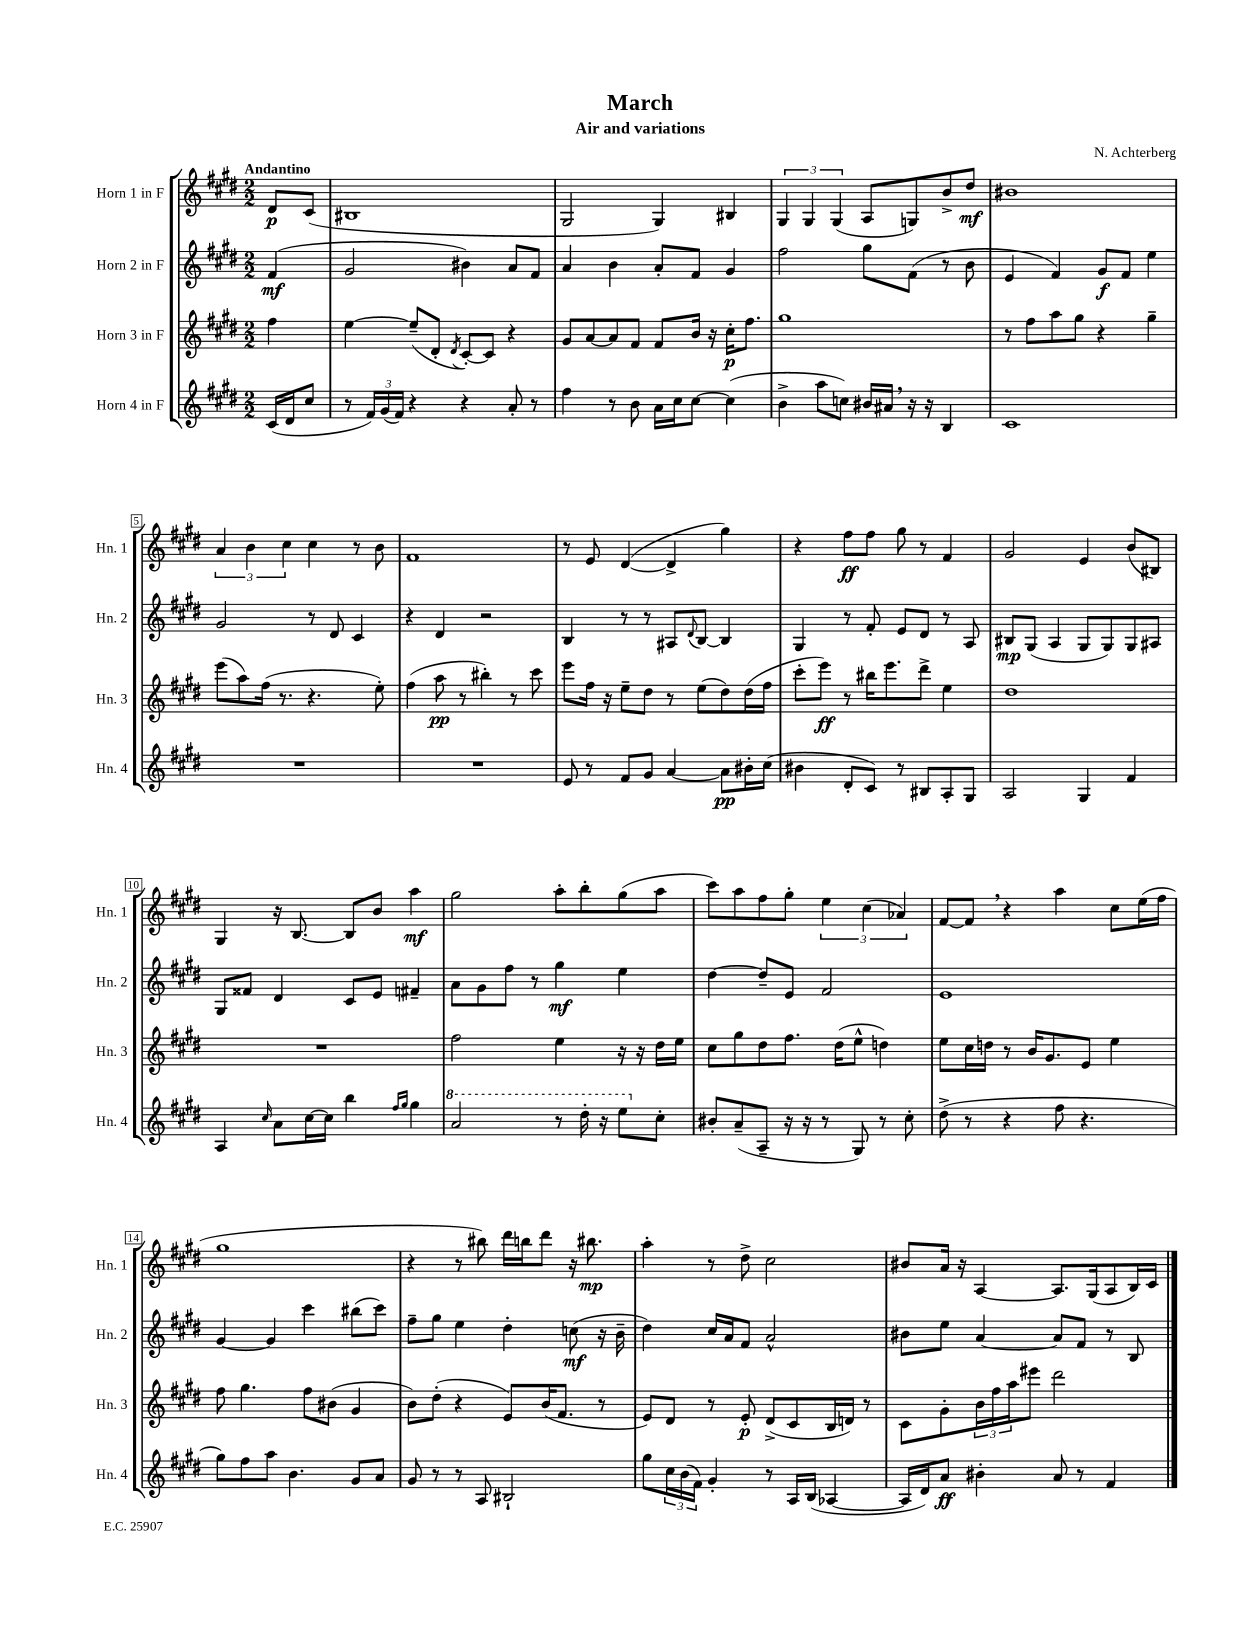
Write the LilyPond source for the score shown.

\header { title = "March" composer = "N. Achterberg" subtitle = "Air and variations" }
<<
\new StaffGroup <<
\new Staff = "s0" \with { instrumentName = "Horn 1 in F" shortInstrumentName = "Hn. 1" } {
    \clef treble \key e \major \numericTimeSignature \time 2/2 \partial 4 \tempo "Andantino"
    dis'8\p cis'8( |
    bis1 |
    gis2 gis4) bis4 |
    \tuplet 3/2 { gis4 gis4 gis4( } a8 g8) b'8-> dis''8\mf |
    bis'1 |
    \tuplet 3/2 { a'4 b'4 cis''4 } cis''4 r8 b'8 |
    fis'1 |
    r8 e'8 dis'4~( dis'4-> gis''4) |
    r4 fis''8\ff fis''8 gis''8 r8 fis'4 |
    gis'2 e'4 b'8( bis8) |
    gis4 r16 b8.~ b8 b'8 a''4\mf |
    gis''2 a''8-. b''8-. gis''8( a''8 |
    cis'''8) a''8 fis''8 gis''8-. \tuplet 3/2 { e''4 cis''4( aes'4) } |
    fis'8~ fis'8 \breathe r4 a''4 cis''8 e''16( fis''16 |
    gis''1 |
    r4 r8 bis''8) dis'''16 b''16 dis'''8 r16 bis''8.\mp |
    a''4-. r8 dis''8-> cis''2 |
    bis'8 a'16 r16 a4~ a8. gis16( a8 b16) cis'16 \bar "|." |
}
\new Staff = "s1" \with { instrumentName = "Horn 2 in F" shortInstrumentName = "Hn. 2" } {
    \clef treble \key e \major \numericTimeSignature \time 2/2 \partial 4
    fis'4\mf( |
    gis'2 bis'4) a'8 fis'8 |
    a'4 b'4 a'8-. fis'8 gis'4 |
    fis''2 gis''8 fis'8( r8 b'8 |
    e'4 fis'4) gis'8\f fis'8 e''4 |
    gis'2 r8 dis'8 cis'4 |
    r4 dis'4 r2 |
    b4 r8 r8 ais8 \appoggiatura { dis'8 } b8~ b4 |
    gis4 r8 fis'8-. e'8 dis'8 r8 a8 |
    bis8\mp gis8( a4 gis8 gis8) gis8 ais8 |
    gis8 fisis'8 dis'4 cis'8 e'8 fis'4-- |
    a'8 gis'8 fis''8 r8 gis''4\mf e''4 |
    dis''4~ dis''8-- e'8 fis'2 |
    e'1 |
    gis'4~ gis'4 cis'''4 bis''8( cis'''8) |
    fis''8-- gis''8 e''4 dis''4-. c''8\mf( r16 b'16-- |
    dis''4) cis''16 a'16 fis'8 a'2-^ |
    bis'8 e''8 a'4~ a'8 fis'8 r8 b8 \bar "|." |
}
\new Staff = "s2" \with { instrumentName = "Horn 3 in F" shortInstrumentName = "Hn. 3" } {
    \clef treble \key e \major \numericTimeSignature \time 2/2 \partial 4
    fis''4 |
    e''4~ e''8--( dis'8-. \acciaccatura { dis'8 } cis'8~-.) cis'8 r4 |
    gis'8 a'8~ a'8 fis'8 fis'8 b'16 r16 cis''16-.\p fis''8. |
    gis''1 |
    r8 fis''8 a''8 gis''8 r4 gis''4-- |
    e'''8( a''8) fis''16( r8. r4. e''8-.) |
    fis''4( a''8\pp r8 bis''4-.) r8 cis'''8 |
    e'''8 fis''16 r16 e''8-- dis''8 r8 e''8( dis''8) dis''16( fis''16 |
    cis'''8-. e'''8\ff) r8 bis''16 e'''8. dis'''8-> e''4 |
    dis''1 |
    R1 |
    fis''2 e''4 r16 r16 dis''16 e''16 |
    cis''8 gis''8 dis''8 fis''8. dis''16( e''8-^ d''4) |
    e''8 cis''16 d''16 r8 b'16 gis'8. e'8 e''4 |
    fis''8 gis''4. fis''8 bis'8( gis'4 |
    b'8) dis''8-.( r4 e'8) b'16( fis'8. r8 |
    e'8) dis'8 r8 e'8-.\p dis'8->( cis'8 b16 d'16) r8 |
    cis'8 gis'8-. \tuplet 3/2 { b'16 fis''16 a''16 } eis'''8 dis'''2 \bar "|." |
}
\new Staff = "s3" \with { instrumentName = "Horn 4 in F" shortInstrumentName = "Hn. 4" } {
    \clef treble \key e \major \numericTimeSignature \time 2/2 \partial 4
    cis'16( dis'16 cis''8 |
    r8 \tuplet 3/2 { fis'16) gis'16( fis'16) } r4 r4 a'8-. r8 |
    fis''4 r8 b'8 a'16 cis''16 cis''8~ cis''4( |
    b'4-> a''8 c''8) bis'16 ais'16 \breathe r16 r16 b4 |
    cis'1 |
    R1 |
    R1 |
    e'8 r8 fis'8 gis'8 a'4~ a'8\pp bis'16-. cis''16( |
    bis'4 dis'8-. cis'8) r8 bis8 a8-. gis8 |
    a2 gis4 fis'4 |
    a4 \grace { cis''16 } a'8 cis''16~ cis''16 b''4 \grace { fis''16 gis''16 } gis''4 |
    \ottava #1 a''2 r8 dis'''16-. r16 e'''8 \ottava #0 cis''8-. |
    bis'8-. a'8--( a8-- r16 r16 r8 gis8) r8 cis''8-. |
    dis''8->( r8 r4 fis''8 r4. |
    gis''8) fis''8 a''8 b'4. gis'8 a'8 |
    gis'8 r8 r8 a8 bis2-! |
    gis''8 \tuplet 3/2 { cis''16 b'16( fis'16) } gis'4-. r8 a16 b16( aes4~ |
    aes16 dis'16) a'8\ff bis'4-. a'8 r8 fis'4 \bar "|." |
}
>>
>>
\layout { \context { \Score \override BarNumber.stencil = #(make-stencil-boxer 0.1 0.3 ly:text-interface::print) } }
